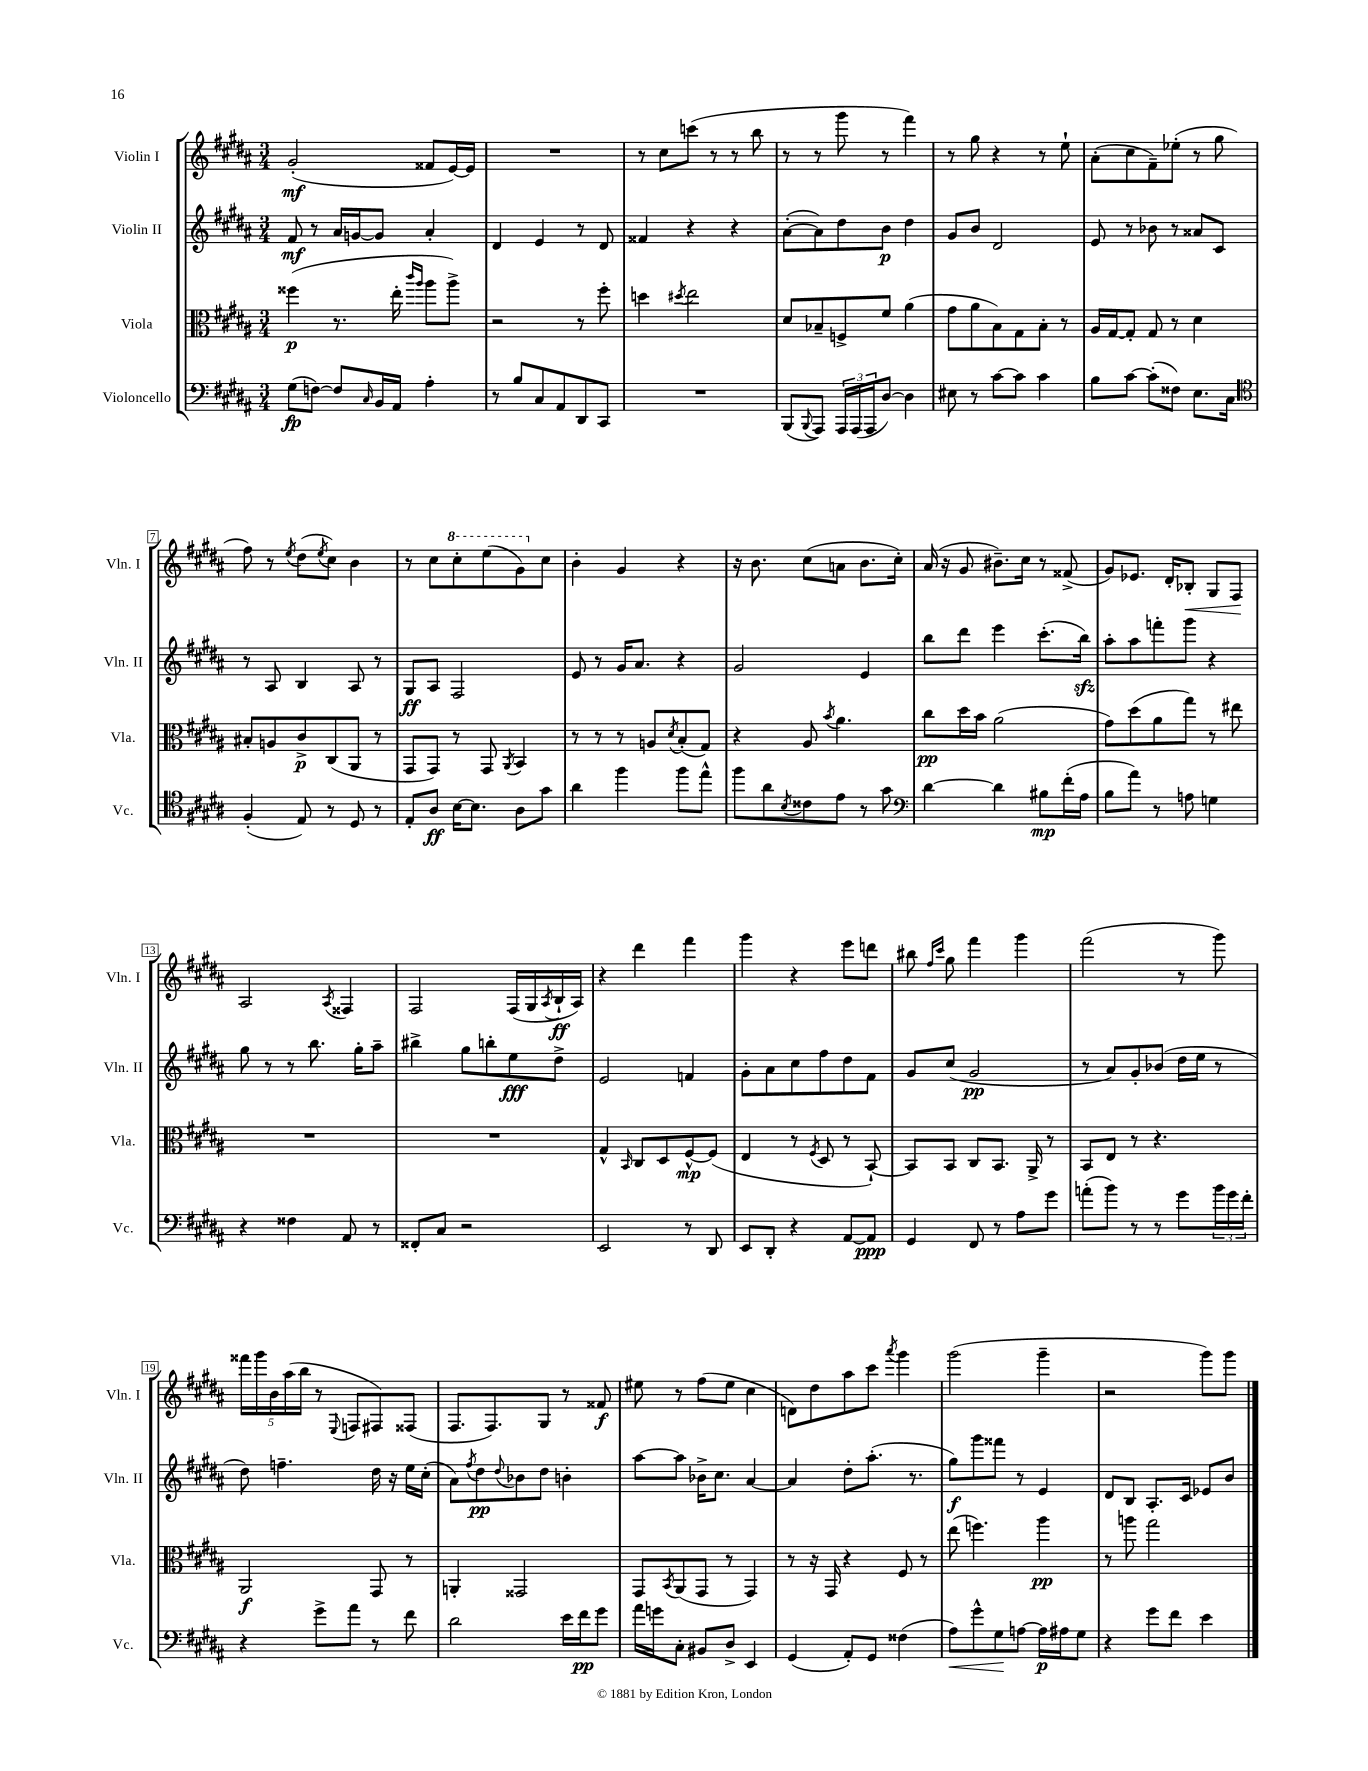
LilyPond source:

<<
\new StaffGroup <<
\new Staff = "s0" \with { instrumentName = "Violin I" shortInstrumentName = "Vln. I" } {
    \clef treble \key b \major \numericTimeSignature \time 3/4
    gis'2-.\mf( fisis'8 e'16~) e'16 |
    R2. |
    r8 cis''8 c'''8( r8 r8 b''8 |
    r8 r8 gis'''8 r8 fis'''4) |
    r8 gis''8 r4 r8 e''8-! |
    ais'8-.( cis''8 fis'8--) ees''8-.( r8 gis''8 |
    fis''8) r8 \acciaccatura { e''8 } dis''8( \acciaccatura { e''8 } cis''8) b'4 |
    r8 cis''8 \ottava #1 cis'''8-. e'''8( gis''8) \ottava #0 cis''8 |
    b'4-. gis'4 r4 |
    r16 b'8. cis''8( a'8 b'8. cis''16-.) |
    ais'16( r16 gis'8 bis'8.--) cis''16 r8 fisis'8->( |
    gis'8) ees'8. dis'16-. bes8-.\< gis8 fis8\! |
    ais2 \acciaccatura { ais8 } fisis4 |
    fis2 fis16( gis16 \acciaccatura { ais8 } b16-!\ff ais16) |
    r4 dis'''4 fis'''4 |
    gis'''4 r4 e'''8 d'''8 |
    bis''8 \grace { fis''16 cis'''16 } gis''8 fis'''4 gis'''4 |
    fis'''2( r8 gis'''8) |
    \tuplet 5/4 { fisis'''16 gis'''16 b'16 ais''16( b''16 } r8 \appoggiatura { e8 } f8 fis8) fisis8( |
    fis8. fis8.) gis8 r8 fisis'8\f |
    eis''8 r8 fis''8( eis''8 cis''4 |
    d'8) dis''8 ais''8 cis'''8 \acciaccatura { ais'''8 } gis'''4 |
    gis'''2( gis'''4-- |
    r2 gis'''8) gis'''8 \bar "|." |
}
\new Staff = "s1" \with { instrumentName = "Violin II" shortInstrumentName = "Vln. II" } {
    \clef treble \key b \major \numericTimeSignature \time 3/4
    fis'8\mf r8 ais'16 g'16~ g'8 ais'4-. |
    dis'4 e'4 r8 dis'8 |
    fisis'4 r4 r4 |
    ais'8~-.( ais'8) dis''8 b'8\p dis''4 |
    gis'8 b'8 dis'2 |
    e'8 r8 bes'8 r8 aisis'8 cis'8 |
    r8 ais8 b4 ais8 r8 |
    gis8\ff ais8 fis2 |
    e'8 r8 gis'16 ais'8. r4 |
    gis'2 e'4 |
    b''8 dis'''8 e'''4 cis'''8.-.( b''16\sfz) |
    ais''8-. ais''8 f'''8-. gis'''8 r4 |
    gis''8 r8 r8 b''8. gis''16-. ais''8-- |
    bis''4-> gis''8 b''8-. e''8\fff dis''8-> |
    e'2 f'4 |
    gis'8-. ais'8 cis''8 fis''8 dis''8 fis'8 |
    gis'8 cis''8( gis'2\pp |
    r8 ais'8) gis'8-. bes'8( dis''16 e''16 r8 |
    dis''8) f''4.-- dis''16 r16 e''16 cis''16-.( |
    ais'8) \acciaccatura { fis''8 } dis''8\pp \appoggiatura { dis''8 } bes'8 dis''8 b'4-. |
    ais''8~ ais''8 bes'16-> cis''8. ais'4~ |
    ais'4 dis''8-. ais''8.-.( r8. |
    gis''8\f) gis'''8 fisis'''8 r8 e'4 |
    dis'8 b8 ais8.-. cis'16 ees'8 b'8 \bar "|." |
}
\new Staff = "s2" \with { instrumentName = "Viola" shortInstrumentName = "Vla." } {
    \clef alto \key b \major \numericTimeSignature \time 3/4
    fisis''4\p( r8. e''16-. \grace { cis'''16 ais''16 } ais''8 ais''8->) |
    r2 r8 fis''8-. |
    d''4 \acciaccatura { dis''8 } e''2 |
    dis'8 bes8-- f8-> fis'8 ais'4( |
    gis'8 ais'8 b8) gis8 b8-. r8 |
    ais16 gis16~ gis8-. gis8 r8 dis'4 |
    bis8-. a8 cis'8->\p cis8( ais,8 r8 |
    gis,8 gis,8) r8 gis,8 \acciaccatura { ais,8 } b,4 |
    r8 r8 r8 a8 \acciaccatura { dis'8 } b8-.( gis8) |
    r4 ais8 \acciaccatura { b'8 } ais'4. |
    cis''8\pp dis''16 b'16 ais'2( |
    gis'8) dis''8( ais'8 gis''8) r8 eis''8 |
    R2. |
    R2. |
    gis4-^ \grace { b,16 } cis8 dis8 fis8~-^\mp fis8( |
    e4 r8 \acciaccatura { fis8 } dis8 r8 b,8~-!) |
    b,8 b,8 cis8 b,8. ais,16-> r8 |
    b,8 e8 r8 r4. |
    ais,2\f gis,8 r8 |
    a,4-. gisis,2 |
    gis,8 \acciaccatura { b,8 } ais,8( gis,8 r8 gis,4) |
    r8 r16 gis,16 r4 fis8 r8 |
    e''8( f''4.) ais''4\pp |
    r8 a''8 gis''2 \bar "|." |
}
\new Staff = "s3" \with { instrumentName = "Violoncello" shortInstrumentName = "Vc." } {
    \clef bass \key b \major \numericTimeSignature \time 3/4
    gis8\fp( f8~) f8 \grace { cis16 } b,16 ais,16 ais4-. |
    r8 b8 cis8 ais,8 dis,8 cis,8 |
    R2. |
    b,,8( \appoggiatura { b,,8 } ais,,8) \tuplet 3/2 { ais,,16 ais,,16( ais,,16 } dis8~) dis4 |
    eis8 r8 cis'8~ cis'8 cis'4 |
    b8 cis'8~ cis'8-.( fisis8) e8. cis16 |
    \clef tenor fis4-.( e8) r8 dis8 r8 |
    e8-. ais8\ff b16~ b8. ais8 gis'8 |
    ais'4 fis''4 fis''8 e''8-^ |
    fis''8 ais'8 \acciaccatura { b8 } cisis'8 e'8 r8 gis'8 |
    \clef bass dis'4~ dis'4 bis8\mp fis'16-.( ais16 |
    b8 ais'8) r8 a8 g4 |
    r4 fisis4 ais,8 r8 |
    fisis,8-. cis8 r2 |
    e,2 r8 dis,8 |
    e,8 dis,8-. r4 ais,8~ ais,8\ppp |
    gis,4 fis,8 r8 ais8 gis'8 |
    a'8-.( b'8) r8 r8 gis'8 \tuplet 3/2 { b'16 gis'16 fis'16-. } |
    r4 gis'8-> ais'8 r8 fis'8 |
    dis'2 e'16 fis'16\pp gis'8 |
    ais'16 g'16 cis8-. bis,8 dis8-> e,4 |
    gis,4( ais,8-.) gis,8 fisis4( |
    ais8\<) gis'8-^ gis8\! a8~ a16\p ais16 gis8 |
    r4 gis'8 fis'8 e'4 \bar "|." |
}
>>
>>
\layout { \context { \Score \override BarNumber.stencil = #(make-stencil-boxer 0.1 0.3 ly:text-interface::print) } }
